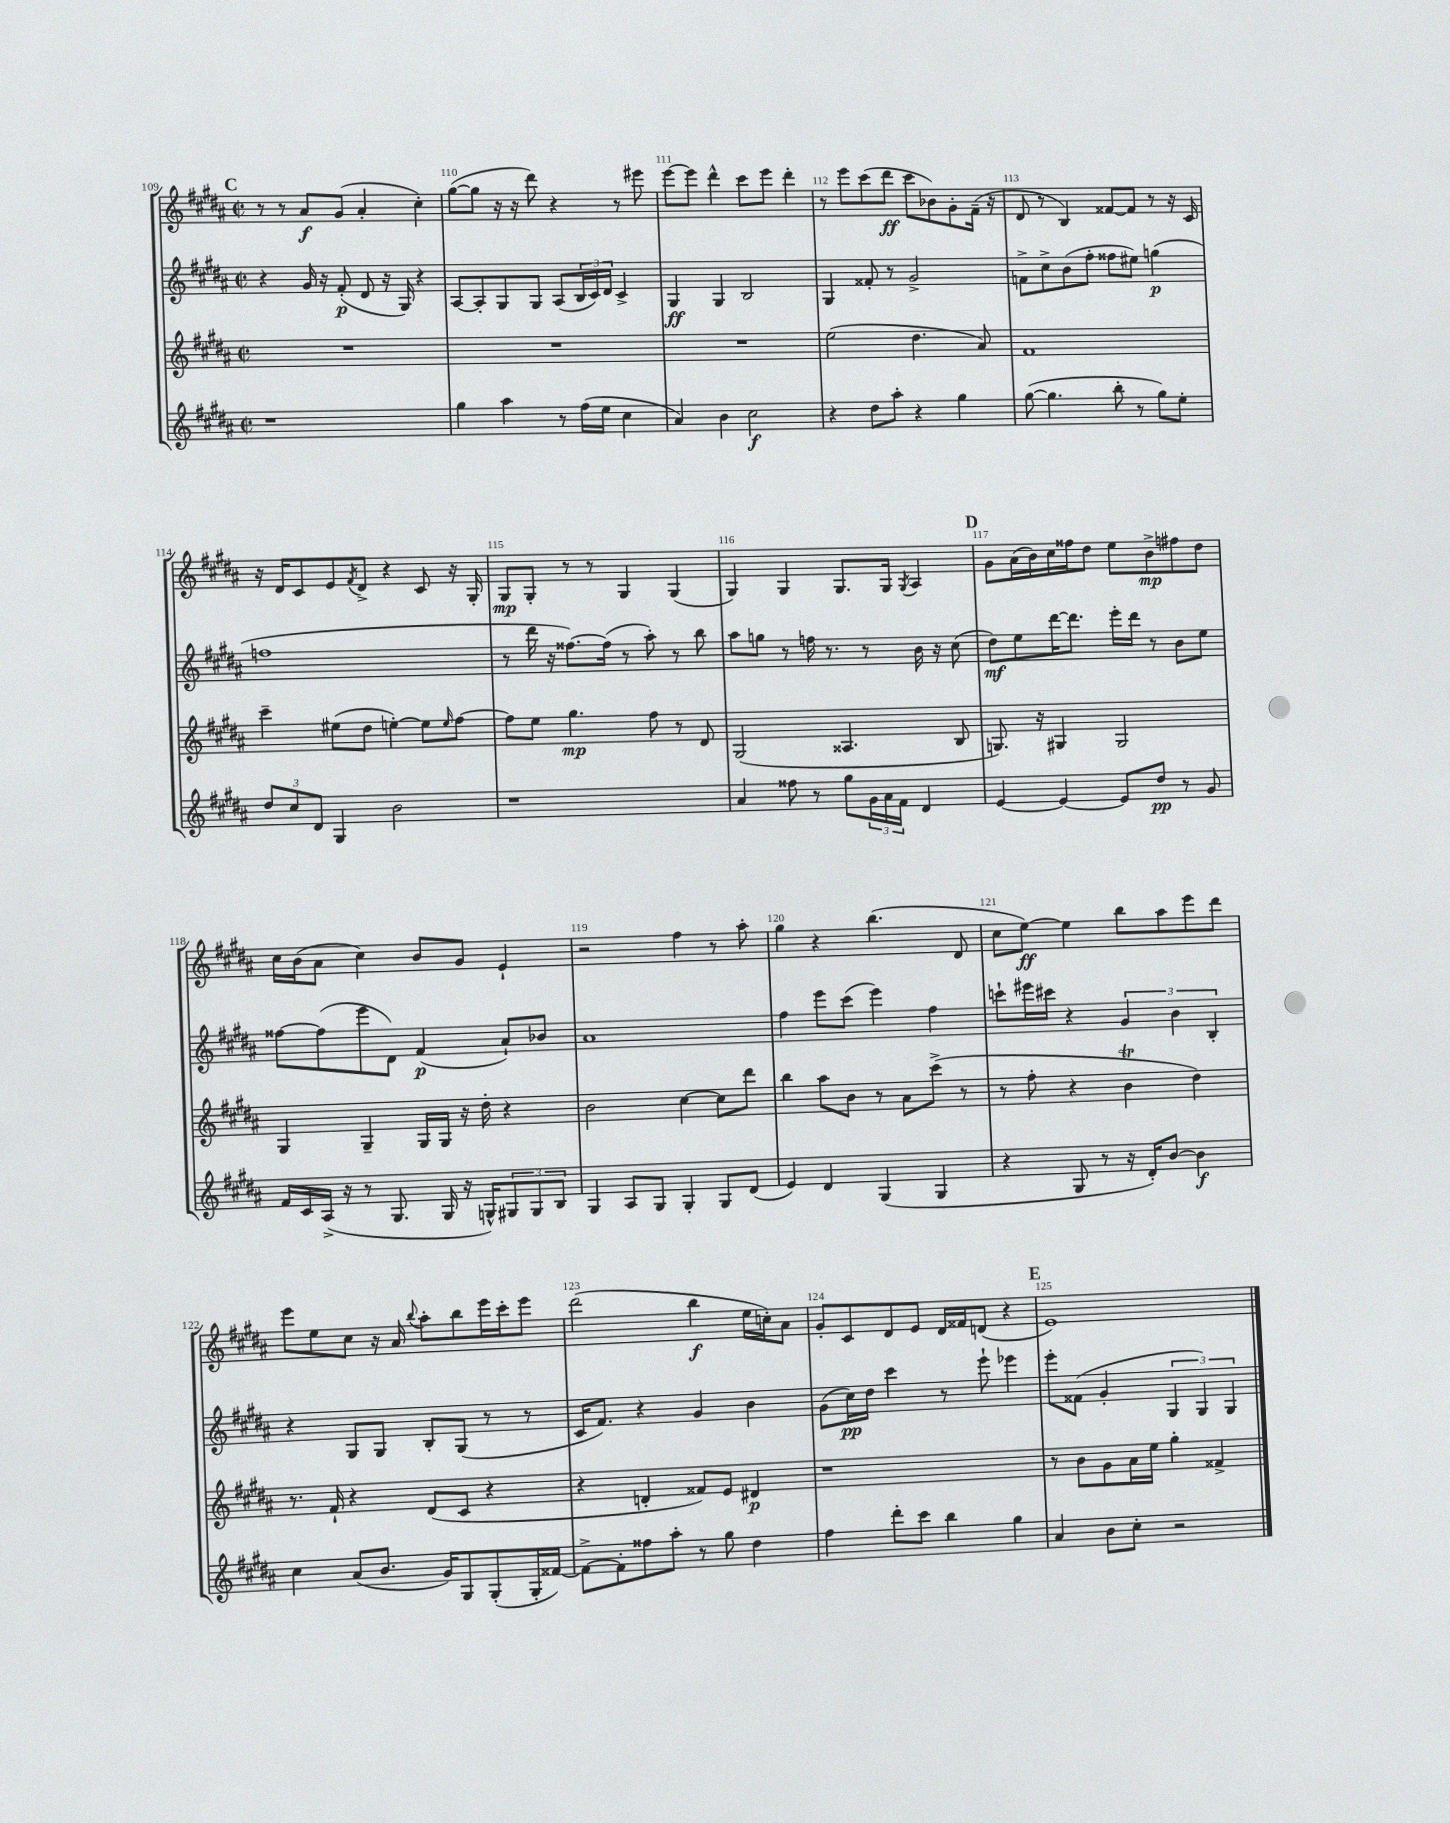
<<
\new StaffGroup <<
\new Staff = "s0" {
    \clef treble \key b \major \defaultTimeSignature \time 2/2
    \mark \markup { \bold "C" } r8 r8 ais'8\f gis'8( ais'4-. cis''4-.) |
    gis''8~( gis''8 r16 r16 dis'''8) r4 r8 eis'''8 |
    e'''8~ e'''8 dis'''4-^ cis'''8 e'''8 dis'''4-. |
    r8 e'''8 cis'''8( dis'''8\ff cis'''8 bes'8) gis'8-. fis'16--( r16 |
    dis'8 r8 b4) fisis'8~ fisis'8 r8 r16 cis'16 |
    r16 dis'16 cis'8 e'8 \acciaccatura { fis'8 } dis'8-> r4 cis'8 r16 gis16-. |
    gis8\mp gis8-. r8 r8 gis4 gis4( |
    gis4) gis4 gis8. gis16 \acciaccatura { gis8 } ais4 |
    \mark \markup { \bold "D" } gis'8 ais'16( b'16) cis''16 fisis''16 dis''8 e''8 b'8->\mp fis''8 dis''8 |
    cis''16 b'16( ais'8 cis''4) b'8 gis'8 e'4-! |
    r2 fis''4 r8 ais''8-. |
    gis''4 r4 b''4.( dis'8 |
    cis''8 e''8~\ff) e''4 b''8 ais''8 e'''8 dis'''8 |
    e'''8 e''8 cis''8 r16 ais'16 \appoggiatura { b''8 } ais''8-. b''8 e'''16 cis'''16-. e'''8 |
    dis'''2( b''4\f e''16 c''16-.) ais'8 |
    gis'8-. cis'8 dis'8 e'8 dis'16 fisis'16 d'8( r4 |
    \mark \markup { \bold "E" } e'1) \bar "|." |
}
\new Staff = "s1" {
    \clef treble \key b \major \defaultTimeSignature \time 2/2
    \mark \markup { \bold "C" } r4 gis'16 r16 fis'8-.\p( dis'8 r16 gis16) r4 |
    ais8~ ais8-. gis8 gis8 ais8( \tuplet 3/2 { b16 cis'16) dis'16 } cis'4-> |
    gis4\ff gis4 b2 |
    gis4 fisis'8-. r8 gis'2-> |
    f'8-> cis''8-> b'8( fis''8-. fisis''8 eis''8) g''4\p( |
    f''1 |
    r8 dis'''16 r16 fisis''8.~) fisis''16( r8 ais''8-.) r8 b''8 |
    ais''8 g''8 r8 f''16 r8. r8 b'16 r16 cis''8( |
    \mark \markup { \bold "D" } dis''8\mf) e''8 dis'''16~ dis'''8. e'''16-. dis'''16 r8 b'8 e''8 |
    fisis''8~ fisis''8( e'''8 dis'8) fis'4\p( ais'8-!) bes'8 |
    ais'1 |
    fis''4 e'''8 cis'''8( e'''4) fis''4 |
    c'''8-! eis'''16 cis'''16 r4 \tuplet 3/2 { gis'4 b'4 b4-. } |
    r4 gis8 gis8 b8-. gis8( r8 r8 |
    cis'16 fis'8.) r4 gis'4 b'4 |
    gis'8( cis''16\pp) dis''16 cis'''4 r8 e'''8-! ees'''4 |
    \mark \markup { \bold "E" } e'''8-. fisis'8( gis'4-. \tuplet 3/2 { gis4 gis4) gis4 } \bar "|." |
}
\new Staff = "s2" {
    \clef treble \key b \major \defaultTimeSignature \time 2/2
    \mark \markup { \bold "C" } R1 |
    R1 |
    R1 |
    e''2( dis''4. ais'8) |
    fis'1 |
    cis'''4-- eis''8( dis''8 e''4~-.) e''8 \grace { e''16 } fis''8~ |
    fis''8 e''8 gis''4.\mp fis''8 r8 dis'8 |
    gis2( aisis4. b8 |
    \mark \markup { \bold "D" } g8.) r16 gis4 gis2 |
    gis4 gis4-- gis16 gis16 r16 dis''16-. r4 |
    b'2 cis''4~ cis''8 dis'''8 |
    b''4 ais''8 b'8 r8 ais'8 cis'''8->( r8 |
    r8 fis''8-. r4 b'4\trill dis''4) |
    r8. fis'16-! r4 dis'8( cis'8 r4 |
    r4 d'4-. fisis'8) e'8 dis'4\p |
    r1 |
    \mark \markup { \bold "E" } r8 b'8 gis'8 ais'16 e''16 gis''4-. fisis'4-> \bar "|." |
}
\new Staff = "s3" {
    \clef treble \key b \major \defaultTimeSignature \time 2/2
    \mark \markup { \bold "C" } r1 |
    gis''4 ais''4 r8 fis''16( e''16 cis''4 |
    ais'4) b'4 cis''2\f |
    r4 dis''8 ais''8-. r4 gis''4 |
    gis''8~( gis''4. b''8-. r8 gis''8) e''8-. |
    \tuplet 3/2 { dis''8 cis''8 dis'8 } gis4 b'2 |
    r1 |
    ais'4 fisis''8 r8 gis''8 \tuplet 3/2 { gis'16 ais'16 fis'16 } dis'4 |
    \mark \markup { \bold "D" } e'4~ e'4~ e'8 dis''8\pp r8 gis'8 |
    fis'16 cis'16 ais16->( r16 r8 gis8. gis16 r16 g16-^) \tuplet 3/2 { gis8 gis8 b8 } |
    gis4 ais8 gis8 gis4-. gis8 dis'8( |
    e'4) dis'4 gis4( gis4 |
    r4 gis8 r8 r16 dis'16-.) b'8~ b'4\f |
    cis''4 ais'8( b'8. gis'16) gis8 gis8-.( gis16-. fisis'16~) |
    fisis'8~-> fisis'8-. fisis''8 ais''8-. r8 gis''8 dis''4 |
    fis''4 dis'''8-. cis'''8 b''4 gis''4 |
    \mark \markup { \bold "E" } ais'4 b'8 cis''8-. r2 \bar "|." |
}
>>
>>
\layout { \context { \Score currentBarNumber = #109 \override BarNumber.break-visibility = ##(#f #t #t) barNumberVisibility = #all-bar-numbers-visible } }
